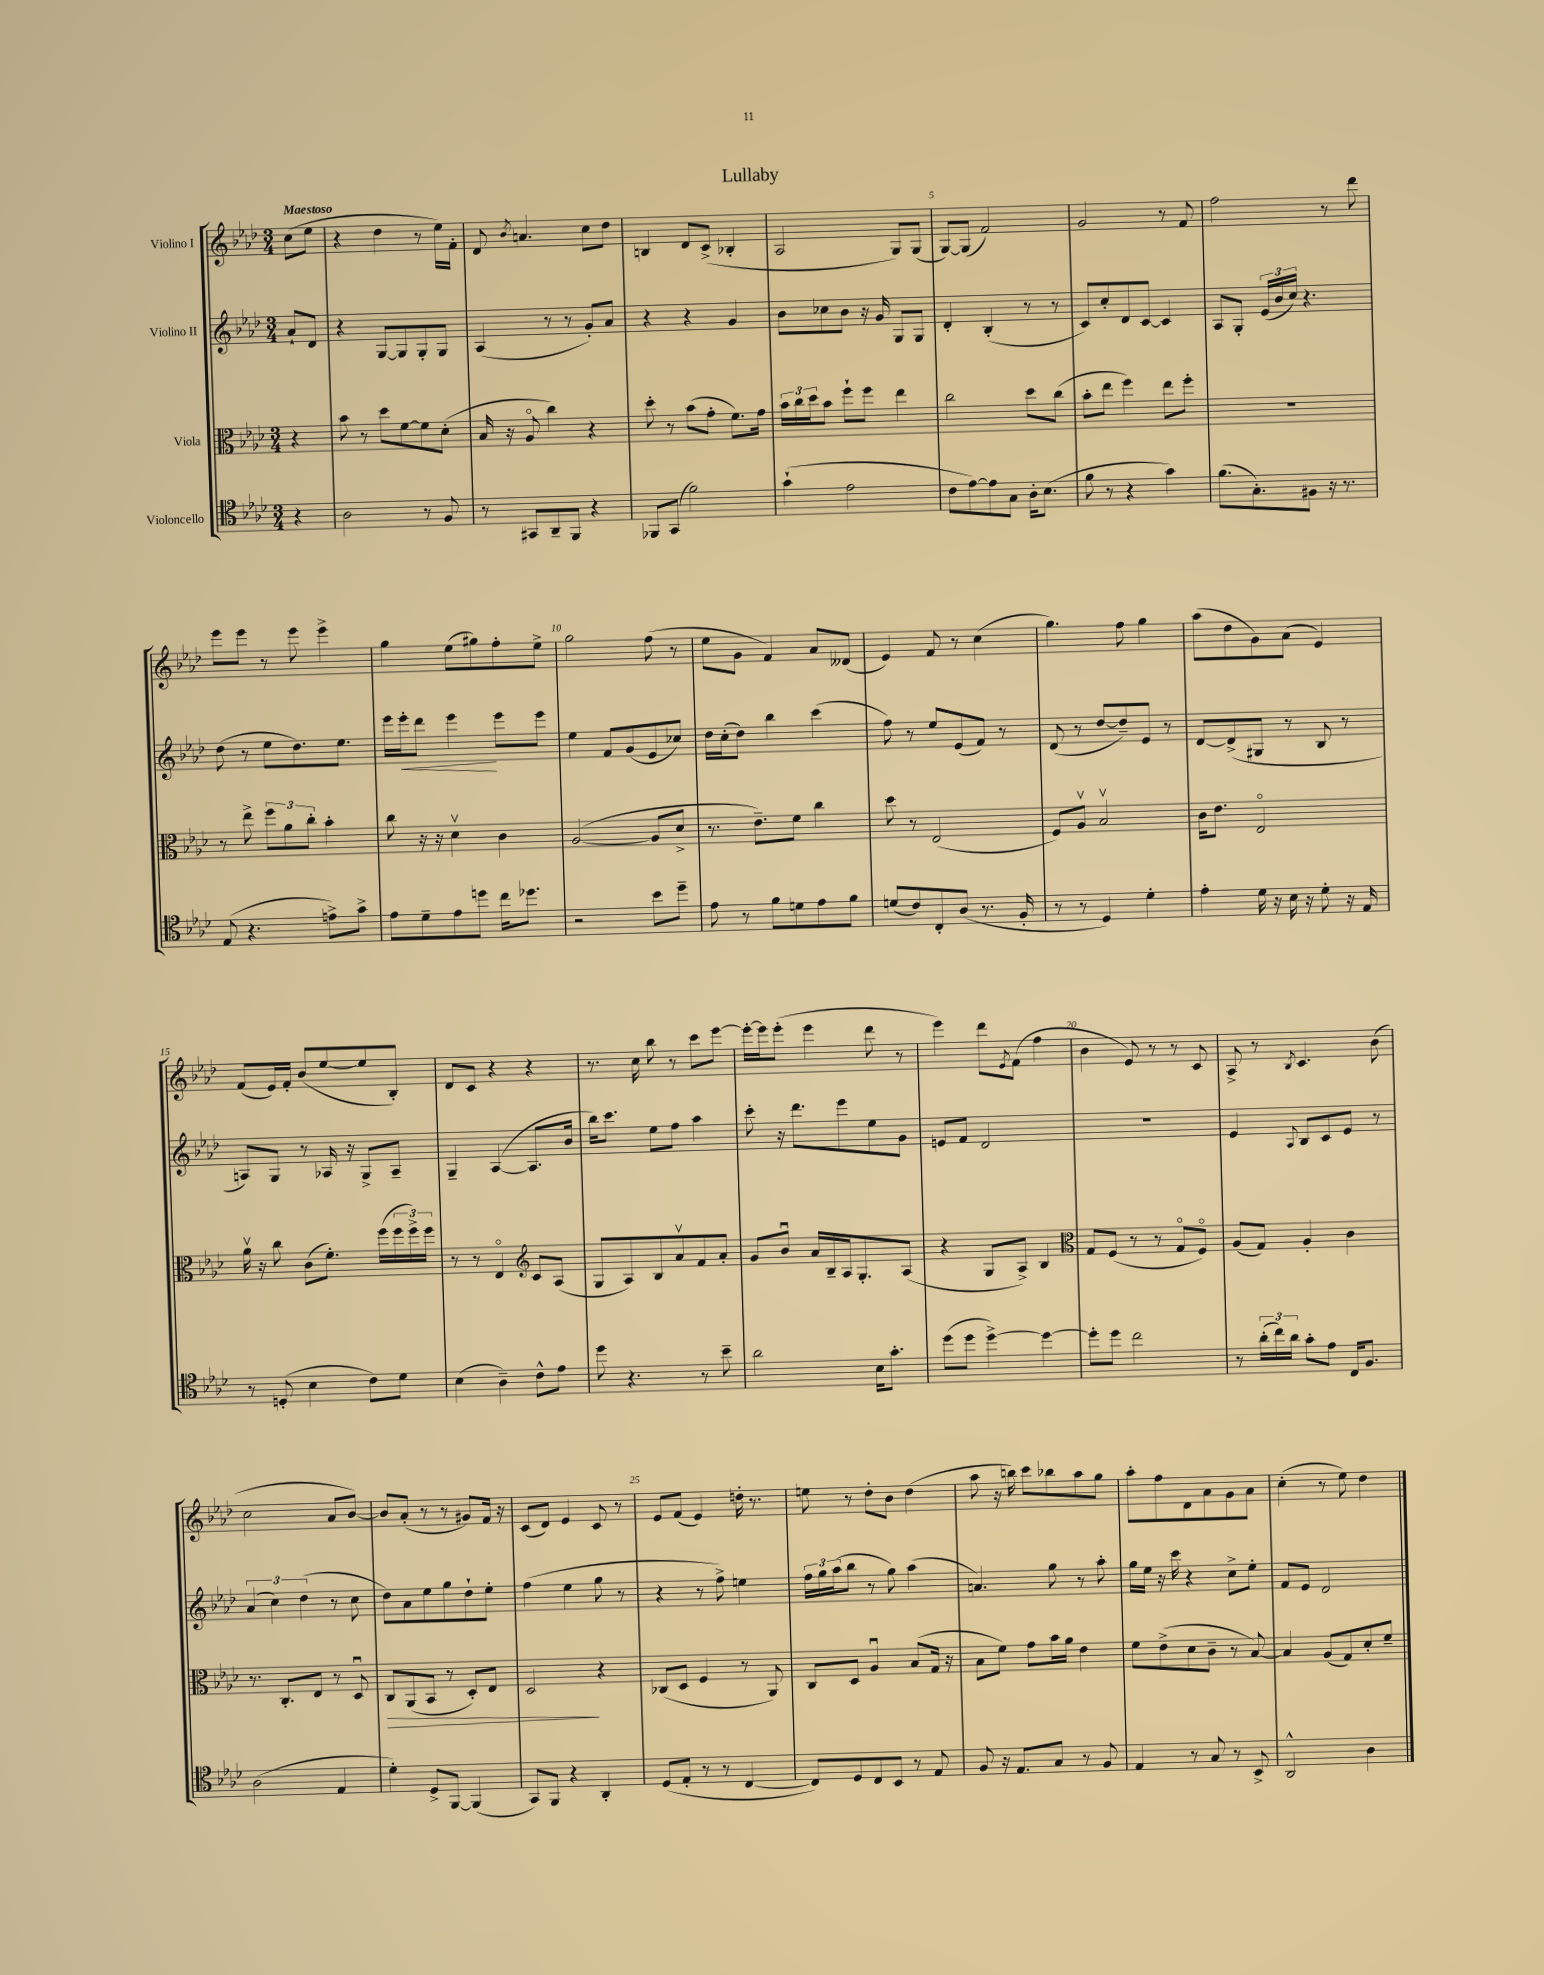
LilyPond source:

\header { title = "Lullaby" }
<<
\new StaffGroup <<
\new Staff = "s0" \with { instrumentName = "Violino I" } {
    \clef treble \key aes \major \numericTimeSignature \time 3/4 \partial 4 \tempo "Maestoso"
    c''8( ees''8 |
    r4 des''4 r8 ees''16) f'16-. |
    des'8 \acciaccatura { bes'8 } a'4. c''8 des''8 |
    b4 des'8 c'8->( bes4-. |
    aes2 g8) g8( |
    g8~) g8( f'2) |
    g'2 r8 f'8 |
    f''2 r8 des'''8 |
    ees'''8 ees'''8 r8 ees'''8 ees'''4-> |
    g''4 ees''8( gis''8) f''8-. ees''8-> |
    g''2 f''8( r8 |
    ees''8 g'8 f'4) aes'8 deses'8( |
    ees'4) f'8 r8 c''4( |
    g''4.) f''8 g''4 |
    aes''8( des''8 g'8) aes'8( ees'4) |
    f'8( ees'16) f'16-. bes'8( ees''8~ ees''8 bes8-.) |
    des'8 c'8 r4 r4 |
    r8. c''16 bes''8 r8 c'''8 ees'''8~ |
    ees'''16~-. ees'''16 ees'''8-.( ees'''4 des'''8 r8 |
    ees'''4) des'''8 \acciaccatura { ees'8 } f'8( f''4 |
    bes'4 ees'8) r8 r8 c'8 |
    aes8-> r8 \acciaccatura { bes8 } c'4. bes'8( |
    c''2 aes'8 bes'8~) |
    bes'8 aes'8-.( r8 r8 gis'8) f'16 r16 |
    c'8( des'8) ees'4 c'8 r8 |
    ees'8 f'8( ees'4) d''16-. r8. |
    e''8 r8 des''8-. bes'8 des''4( |
    aes''8 r16 b''16) c'''8 bes''8 aes''8 g''8 |
    aes''8-. f''8 des'8 aes'8 g'8 aes'8 |
    c''4-.( r8 ees''8) des''4 \bar "|." |
}
\new Staff = "s1" \with { instrumentName = "Violino II" } {
    \clef treble \key aes \major \numericTimeSignature \time 3/4 \partial 4
    aes'8-! des'8 |
    r4 g8~ g8 g8-. g8 |
    aes4( r8 r8 g'8-.) aes'8 |
    r4 r4 g'4 |
    bes'8 ces''8 bes'8 r16 g'16 g8 g8 |
    des'4-. bes4-.( r8 r8 |
    c'8) c''8-. des'8 c'8~ c'4 |
    aes8 g8-. \tuplet 3/2 { ees'16( bes'16 c''16) } r4. |
    des''8( r8 ees''8 des''8.) ees''8. |
    ees'''16 ees'''16-.\< des'''8 ees'''4\! ees'''8 ees'''8 |
    ees''4 f'8 g'8( ees'8 ces''8) |
    des''16 c''16-.( des''8) bes''4 c'''4( |
    f''8) r8 ees''8 ees'8( f'8) r8 |
    des'8( r8 des''8~ des''8--) ees'8 r8 |
    des'8~ des'8->( gis8 r8 bes8 r8 |
    a8) g8 r8 aes16 r16 g8-> aes8-- |
    g4-- aes4~( aes8. bes'16 |
    bes''16) c'''8. ees''8 f''8 aes''4 |
    c'''8-. r16 des'''8. ees'''8 ees''8 g'8 |
    e'8 f'8 des'2 |
    R2. |
    ees'4 \appoggiatura { aes8 } bes8 c'8 ees'8 r8 |
    \tuplet 3/2 { aes'4( c''4) des''4( } r8 c''8 |
    des''8) aes'8 ees''8 g''8 des''8-! ees''8-. |
    f''4( ees''4 g''8 r8 |
    r4 r8 f''8->) e''4 |
    \tuplet 3/2 { f''16 g''16 aes''16( } bes''8 r8 g''8) aes''4( |
    a'4.) g''8 r8 aes''8-. |
    g''16 ees''16 r16 c'''16 r4 c''8-> ees''8-. |
    f'8 ees'8 des'2 \bar "|." |
}
\new Staff = "s2" \with { instrumentName = "Viola" } {
    \clef alto \key aes \major \numericTimeSignature \time 3/4 \partial 4
    r4 |
    bes'8 r8 des''8 f'8~ f'8 des'8-.( |
    bes16 r16 aes8\flageolet c''4) r4 |
    des''8-. r8 bes'8( g'8-. f'8.) g'16 |
    \tuplet 3/2 { bes'16 c''16 des''16 } bes'8 f''8-! f''8 ees''4 |
    c''2 des''8 c''8( |
    bes'8-. ees''8 f''4) ees''8 f''8-. |
    R2. |
    r8 ees''8-> \tuplet 3/2 { f''8 aes'8 c''8-. } bes'4-. |
    c''8 r16 r16 des'4\upbow c'4 |
    aes2~( aes8 des'8-> |
    r8. ees'8.--) f'8 c''4 |
    des''8 r8 ees2( |
    f8) aes8\upbow bes2\upbow |
    c'16 ees'8. ees2\flageolet |
    aes'16\upbow r16 c''8 c'8( f'8.-.) f''16( \tuplet 3/2 { f''16 f''16->) f''16 } |
    r8 r8 ees4\flageolet \clef treble c'8 aes8( |
    g8 aes8) bes8 aes'8\upbow f'8 aes'8-. |
    g'8 bes'8\downbow aes'16 bes16-- aes16 g8.-. aes8( |
    r4 g8 aes8->) bes4 |
    \clef alto g8 f8( r8 r8 g8\flageolet f8\flageolet) |
    aes8( g8) aes4-. c'4 |
    r8. c8.-. ees8 r8 des8\downbow |
    c8\> aes,8( bes,8 r8 des8-.) ees8 |
    des2\! r4 |
    ces8( des8 f4 r8 aes,8) |
    c8 des8 aes4\downbow bes8( g16 r16 |
    bes8 f'8) g'8 bes'16 aes'16 ees'4 |
    f'8 ees'8->( des'8 c'8-- r8 bes8~) |
    bes4 aes8( g8) des'8-. f'8-- \bar "|." |
}
\new Staff = "s3" \with { instrumentName = "Violoncello" } {
    \clef tenor \key aes \major \numericTimeSignature \time 3/4 \partial 4
    r4 |
    aes2 r8 f8 |
    r8 gis,8 aes,8-- f,8 r4 |
    fes,8 g,8( f'2) |
    g'4-!( ees'2 |
    c'8 ees'8~) ees'8 g8 aes16-. bes8.( |
    f'8 r8 r4 g'4) |
    f'8.( g8.-.) fis8 r16 r8. |
    ees8( r4. e'8->) g'8-> |
    ees'8 des'8-- ees'8 d''8 c''16 des''8. |
    r2 bes'8 des''8-- |
    ees'8 r8 f'8 d'8 ees'8 f'8 |
    d'8( c'8) c8-. aes8( r8. f16-. |
    r8 r8 des4) des'4-. |
    ees'4-. des'16 r16 bes16 r16 des'8-. r16 ees16 |
    r8 d8-.( bes4 c'8) des'8 |
    bes4( aes4--) c'8-^ ees'8 |
    des''8 r4. r8 bes'8-- |
    aes'2 bes16 g'8.-. |
    des''8( des''8 des''4~->) des''4~ |
    des''8-. des''8 c''2 |
    r8 \tuplet 3/2 { aes'16-.( c''16) aes'16 } g'8-. ees'8 c16 f8. |
    aes2( ees4 |
    des'4-.) des8-> f,8~ f,4( |
    g,8) f,8 r4 aes,4-. |
    des8( ees8-. r8 r8 c4~ |
    c8) des8 c8 bes,8 r8 ees8 |
    f8 r16 ees8. g8 r8 f8 |
    ees4 r8 g8 r8 bes,8-> |
    aes,2-^ aes4 \bar "|." |
}
>>
>>
\layout { \context { \Score \override BarNumber.break-visibility = ##(#f #t #t) barNumberVisibility = #(every-nth-bar-number-visible 5) } }
